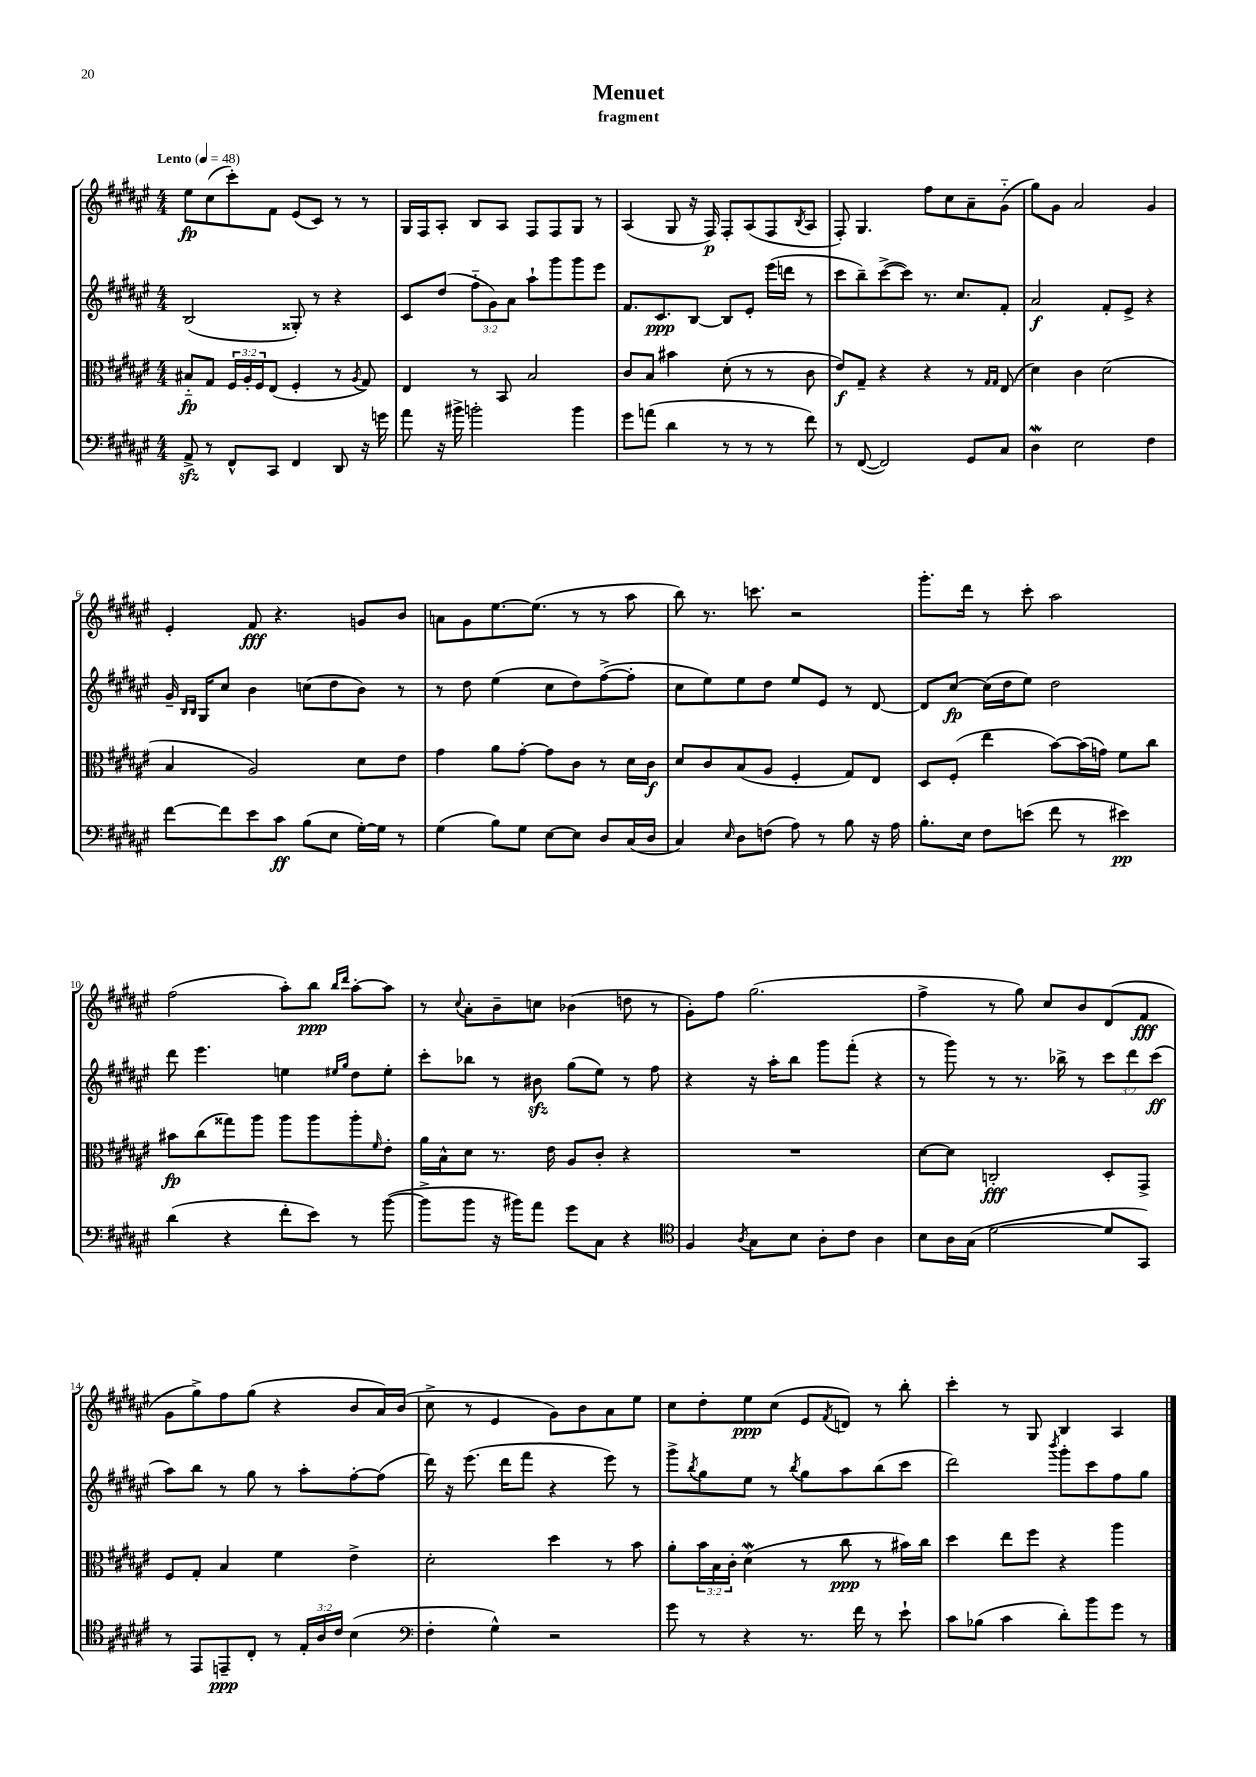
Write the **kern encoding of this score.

**kern	**kern	**kern	**kern
*staff4	*staff3	*staff2	*staff1
*clefF4	*clefC3	*clefG2	*clefG2
*k[f#c#g#d#a#e#]	*k[f#c#g#d#a#e#]	*k[f#c#g#d#a#e#]	*k[f#c#g#d#a#e#]
*M4/4	*M4/4	*M4/4	*M4/4
*MM48	*MM48	*MM48	*MM48
8AA#^	8B#'~	(2B	8ee#
8r	8G#	.	(8cc#
8FF#^^	24F#	.	8ccc#')
.	24A#'	.	.
.	24F#	.	.
8CC#	(8E#	.	8f#
4FF#	4F#'	8G##')	(8e#
.	.	8r	8c#)
8DD#	8r	4r	8r
.	8qA#	.	.
16r	8G#)	.	8r
16g	.	.	.
=	=	=	=
8a#	4E#	8c#	16G#
.	.	.	16F#
16r	.	(8dd#	8A#'
16b#^	.	.	.
2b'	8r	12ff#'~	8B
.	.	12g#)	.
.	8BB	.	8A#
.	.	12a#	.
.	2B	8aa#`	8F#
.	.	8ggg#	8F#
4b	.	8ggg#	8G#
.	.	8eee#	8r
=	=	=	=
8g#	8c#	8.f#	(4A#
(8a	8B	.	.
.	.	8.c#	.
4d#	4b#	.	8G#
.	.	[8B	16r
.	.	.	16F#)
8r	(8d#'	8B]	8F#'
8r	8r	8e#'	(8A#
8r	8r	(16eee#	8F#
.	.	16ddd	.
.	.	.	8qB
8f#)	8c#	8r	8A#
=	=	=	=
8r	8e#)	8ccc#	8F#')
([8FF#	8G#~	8bb~)	4.G#
2FF#])	4r	([8ccc#^	.
.	.	8ccc#])	.
.	4r	8.r	8ff#
.	.	.	8cc#
.	.	8.cc#	.
8GG#	8r	.	8a#~
.	16qqG#	.	.
.	16qqG#	.	.
8C#	(8E#	8f#'	(8g#'~
=	=	=	=
4D#	4d#)	2a#	8gg#)
.	.	.	8g#
2E#	4c#	.	2a#
.	(2d#	8f#'	.
.	.	8e#^	.
4F#	.	4r	4g#
=	=	=	=
[8f#	4B	16g#~	4e#'
.	.	16qqB	.
.	.	16qqB	.
.	.	16G#	.
8f#]	.	8cc#	.
8e#	2A#)	4b	8f#
8c#	.	.	4.r
(8B	.	(8cc	.
8E#	.	8dd#	.
[16G#')	8d#	8b)	8g
16G#]	.	.	.
8r	8e#	8r	8b
=	=	=	=
(4G#	4g#	8r	8a
.	.	8dd#	8g#
8B)	8a#	(4ee#	[8.ee#
8G#	[8g#'	.	.
.	.	.	(8.ee#]
[8E#	8g#]	8cc#	.
8E#]	8c#	8dd#)	8r
8D#	8r	([8ff#^	8r
(16C#	16d#	8ff#']	8aa#
16D#	16c#	.	.
=	=	=	=
4C#)	8d#	8cc#	8bb)
.	8c#	8ee#)	8.r
16qqE#	.	.	.
8D#	(8B	8ee#	.
.	.	.	8.ccc
(8F	8A#	8dd#	.
8A#)	4F#'	8ee#	2r
8r	.	8e#	.
8B	8G#)	8r	.
16r	8E#	[8d#	.
16A#	.	.	.
=	=	=	=
8.B'	8D#	8d#]	8.ggg#'
.	(8F#'	[8cc#	.
16E#	.	.	16ddd#
8F#	4ee#	(16cc#]	8r
.	.	16dd#	.
(8e	.	8ee#)	8ccc#'
8f#	[8b)	2dd#	2aa#
8r	(16b]	.	.
.	16g)	.	.
4e#)	8f#	.	.
.	8cc#	.	.
=	=	=	=
(4d#	8b#	8ddd#	(2ff#
.	(8cc#	4.eee#	.
4r	8gg##)	.	.
.	8aa#	.	.
8f#'	8aa#	4ee	8aa#')
8e#)	8aa#	.	8bb
.	.	16qqee#	16qqbb
.	.	16qqgg#	16qqddd#
8r	8aa#'	8dd#	[8aa#'
.	16qqf#	.	.
([8b	8e#'	8ee#'	8aa#]
=	=	=	=
8b^]	16a#	8ccc#'	8r
.	16B^^	.	.
.	.	.	8qqcc#
8b	8d#	8bb-	8a#'
16r	8.r	8r	8b~
16b#)	.	.	.
8a#	.	8b#	8cc
.	16e#	.	.
8g#	8A#	(8gg#	(4b-
8C#	8c#'	8ee#)	.
4r	4r	8r	8dd
.	.	8ff#	8r
=	=	=	=
*clefC4	*	*	*
4F#	1r	4r	8g#')
.	.	.	8ff#
8qA#	.	.	.
8G#	.	16r	(2.gg#
.	.	16aa#'	.
8B	.	8bb	.
8A#'	.	8ggg#	.
8c#	.	(8fff#'	.
4A#	.	4r	.
=	=	=	=
8B	[8d#	8r	4ff#^
16A#	8d#]	8ggg#)	.
(16G#	.	.	.
[2d#	2C'	8r	8r
.	.	8.r	8gg#)
.	.	.	8cc#
.	.	16bb-^	.
.	.	8r	8b
8d#]	8D#'	12ccc#	(8d#
.	.	12ddd#	.
8GG#)	8GG#^	.	8f#
.	.	(12ccc#	.
=	=	=	=
8r	8F#	8aa#)	8g#
8EE#	8G#'	8bb	8gg#^)
8EE~	4B	8r	8ff#
8C#'	.	8gg#	(8gg#
8r	4f#	8r	4r
24E#'	.	8aa#'	.
24A#	.	.	.
24c#	.	.	.
(4B	4e#^	[8ff#'	8b
.	.	(8ff#]	16a#)
.	.	.	(16b
=	=	=	=
*clefF4	*	*	*
4F#'	2d#'	16ddd#)	8cc#^
.	.	16r	.
.	.	(8.eee#	8r
4G#^^)	.	.	4e#
.	.	16ddd#	.
.	.	8fff#	.
2r	4dd#	4r	8g#)
.	.	.	8b
.	8r	8eee#)	8a#
.	8b	8r	8ee#
=	=	=	=
8g#	8a#'	8ggg#^	8cc#
.	.	8qbb	.
8r	24b	8gg#	8dd#'
.	24B	.	.
.	24c#'	.	.
4r	(4d#	8ee#	8ee#
.	.	8r	(8cc#
.	.	8qbb	.
8.r	8r	8gg#	8e#
.	.	.	8qf#
.	8cc#	8aa#	8d)
16f#	.	.	.
8r	8r	(8bb	8r
8e#`	16b#)	8ccc#	8bb'
.	16cc#	.	.
=	=	=	=
8c#	4dd#	2ddd#)	4ccc#'
(8B-	.	.	.
4c#	8ee#	.	8r
.	8ff#	.	8G#
.	.	8qbbb	.
8d#')	4r	8ggg#'	4B
8b	.	8ccc#	.
8g#	4aa#	8ff#	4A#
8r	.	8gg#	.
==	==	==	==
*-	*-	*-	*-
